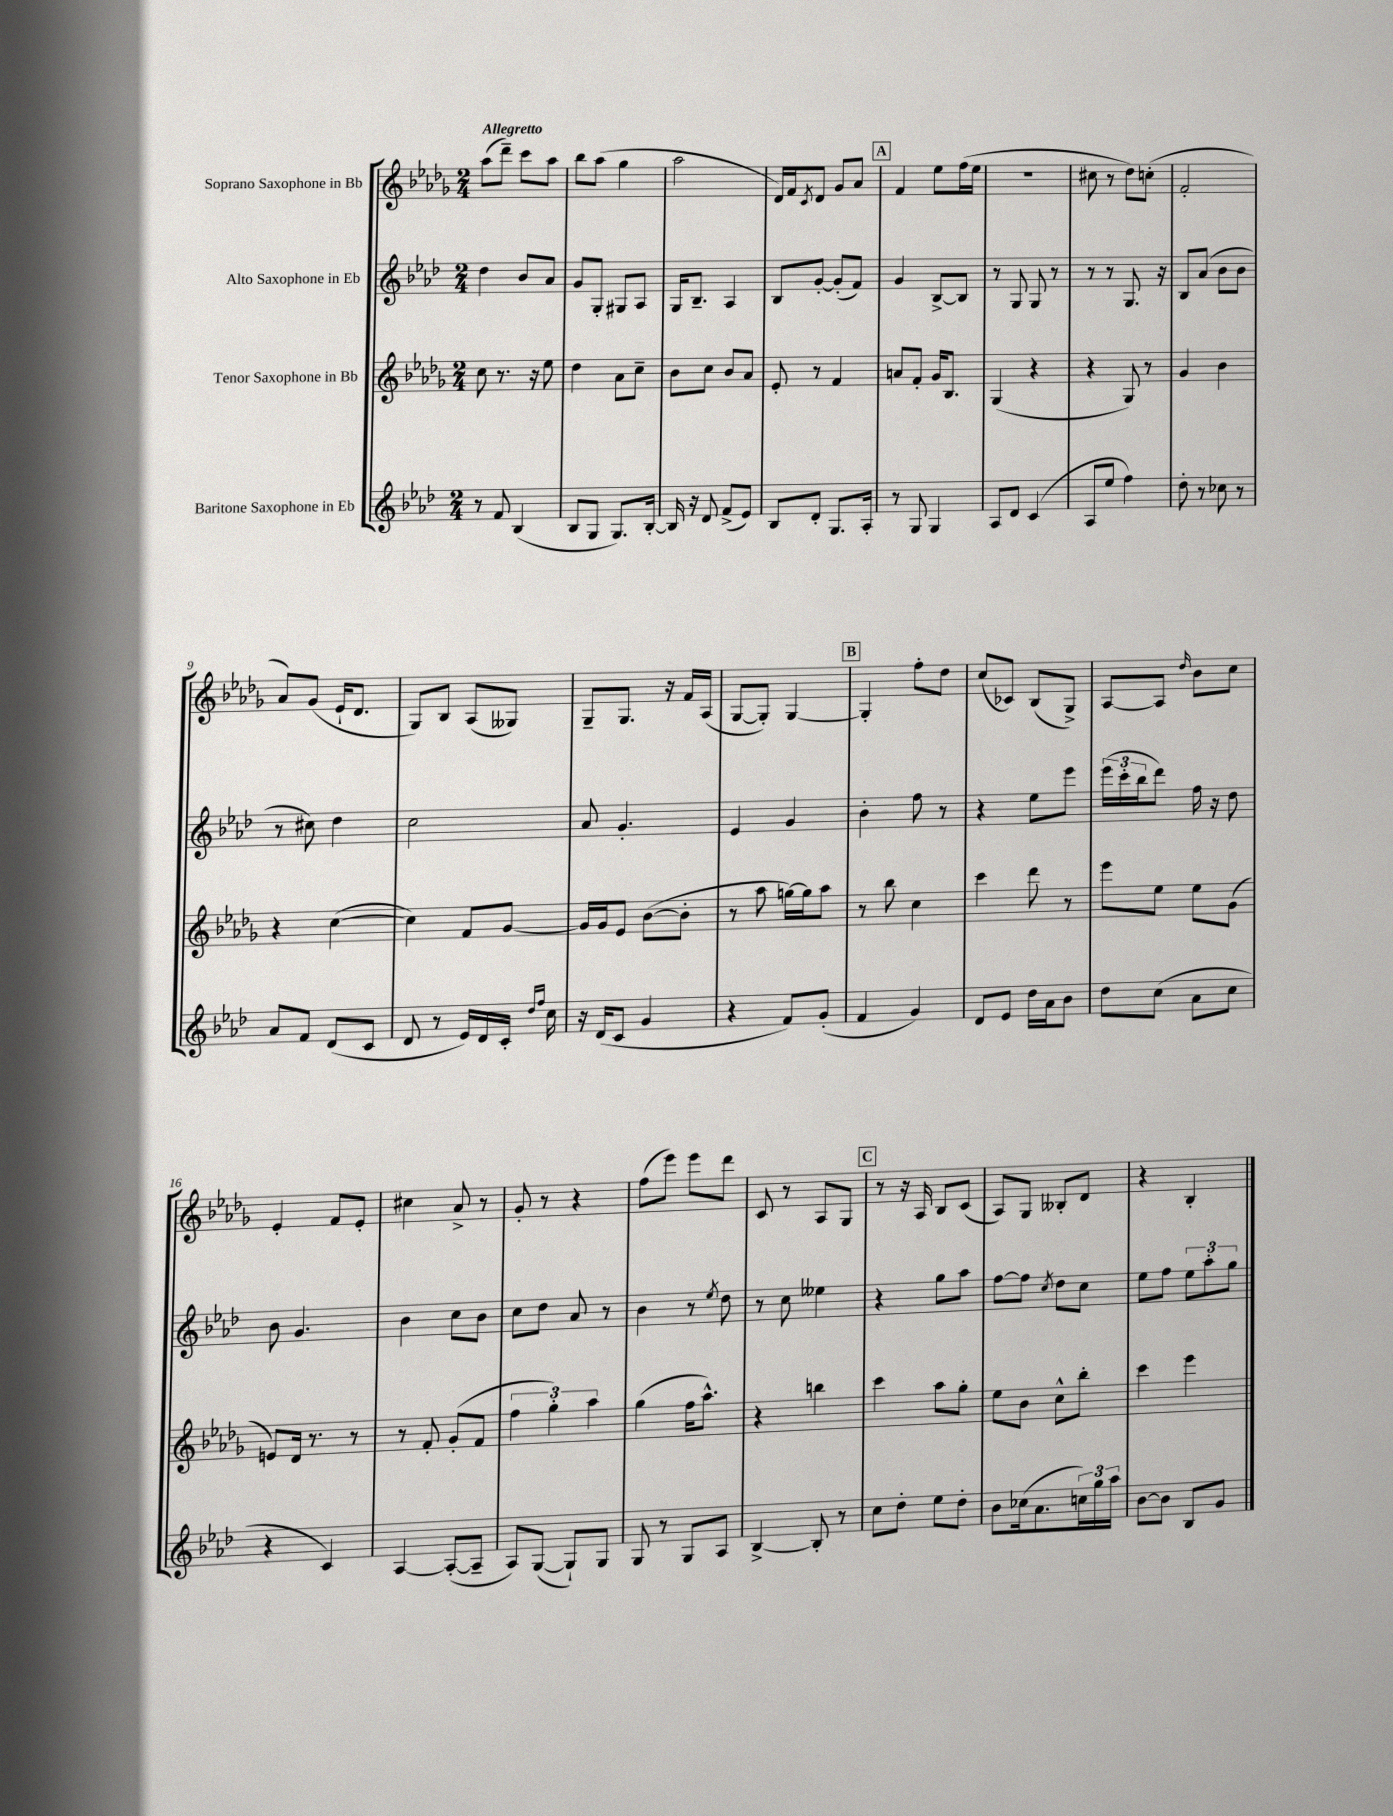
<<
\new StaffGroup <<
\new Staff = "s0" \with { instrumentName = "Soprano Saxophone in Bb" } {
    \clef treble \key des \major \numericTimeSignature \time 2/4 \tempo "Allegretto"
    aes''8( des'''8--) c'''8 aes''8 |
    bes''8 aes''8( ges''4 |
    aes''2 |
    des'16) f'16 \acciaccatura { c'8 } des'8 ges'8 aes'8 |
    \mark \markup { \box "A" } f'4 ees''8 f''16( ees''16 |
    R2 |
    cis''8 r8 des''8) c''8-.( |
    f'2-. |
    aes'8) ges'8( ees'16-! des'8. |
    ges8) bes8 aes8( geses8) |
    ges8-- ges8. r16 f'16 aes16( |
    ges8~ ges8-.) ges4~ |
    \mark \markup { \box "B" } ges4-. f''8-. des''8 |
    c''8( ces'8) bes8( ges8->) |
    aes8~ aes8 \grace { des''16 } bes'8 c''8 |
    ees'4-. f'8 ees'8-. |
    cis''4 aes'8-> r8 |
    ges'8-. r8 r4 |
    f''8( ees'''8) ees'''8 des'''8 |
    c'8 r8 aes8 ges8 |
    \mark \markup { \box "C" } r8 r16 aes16 bes8 c'8( |
    aes8) ges8 beses8-. des'8 |
    r4 bes4-. \bar "|." |
}
\new Staff = "s1" \with { instrumentName = "Alto Saxophone in Eb" } {
    \clef treble \key aes \major \numericTimeSignature \time 2/4
    des''4 bes'8 aes'8 |
    g'8 g8-. gis8 aes8 |
    g16 bes8.-- aes4 |
    bes8 g'8~-. g'8-.( f'8) |
    \mark \markup { \box "A" } g'4 bes8~-> bes8 |
    r8 g8 g8 r8 |
    r8 r8 g8. r16 |
    bes8 aes'8( bes'8 bes'8 |
    r8 cis''8) des''4 |
    c''2 |
    aes'8 g'4.-. |
    ees'4 g'4 |
    \mark \markup { \box "B" } bes'4-. f''8 r8 |
    r4 ees''8 ees'''8 |
    \tuplet 3/2 { ees'''16( c'''16-. bes''16 } des'''8) f''16 r16 des''8 |
    bes'8 g'4. |
    bes'4 c''8 bes'8 |
    c''8 des''8 aes'8 r8 |
    bes'4 r8 \acciaccatura { ees''8 } des''8 |
    r8 c''8 eeses''4 |
    \mark \markup { \box "C" } r4 g''8 aes''8 |
    f''8~ f''8 \acciaccatura { c''8 } des''8 c''8 |
    ees''8 f''8 \tuplet 3/2 { ees''8 aes''8-. g''8 } \bar "|." |
}
\new Staff = "s2" \with { instrumentName = "Tenor Saxophone in Bb" } {
    \clef treble \key des \major \numericTimeSignature \time 2/4
    c''8 r8. r16 ees''8 |
    des''4 aes'8 c''8-- |
    bes'8 c''8 bes'8 aes'8 |
    ees'8-. r8 f'4 |
    \mark \markup { \box "A" } a'8 f'8-. ges'16 bes8. |
    ges4( r4 |
    r4 ges8) r8 |
    ges'4 bes'4 |
    r4 c''4~( |
    c''4) f'8 ges'8~ |
    ges'16 ges'16 ees'8 bes'8~( bes'8-. |
    r8 aes''8 g''16~) g''16 aes''8 |
    \mark \markup { \box "B" } r8 bes''8 c''4 |
    c'''4 des'''8 r8 |
    ees'''8 ees''8 ees''8 ges'8( |
    e'8) des'16 r8. r8 |
    r8 f'8-. ges'8-.( f'8 |
    \tuplet 3/2 { f''4 ges''4-.) aes''4 } |
    ges''4( f''16 aes''8.-^) |
    r4 b''4 |
    \mark \markup { \box "C" } c'''4 aes''8 ges''8-. |
    ees''8 bes'8 c''8-^ bes''8-. |
    c'''4 ees'''4 \bar "|." |
}
\new Staff = "s3" \with { instrumentName = "Baritone Saxophone in Eb" } {
    \clef treble \key aes \major \numericTimeSignature \time 2/4
    r8 f'8 bes4( |
    bes8 g8 g8.) bes16~-. |
    bes16 r16 des'8 f'8->( ees'8) |
    bes8 des'8-. g8. aes16-. |
    \mark \markup { \box "A" } r8 g8 g4 |
    aes8 des'8 c'4( |
    aes8 ees''8 f''4) |
    des''8-. r8 ces''8 r8 |
    aes'8 f'8 des'8( c'8 |
    des'8 r8 ees'16) des'16 c'16-. \grace { des''16 f''16 } c''16 |
    r16 des'16( c'8 g'4 |
    r4 f'8) g'8-.( |
    \mark \markup { \box "B" } f'4 g'4) |
    des'8 ees'8 des''16 aes'16 bes'8 |
    des''8 c''8( aes'8 c''8 |
    r4 c'4) |
    aes4~ aes8~-.( aes8-- |
    aes8) g8~( g8-!) g8 |
    g8 r8 g8 aes8 |
    bes4~-> bes8-. r8 |
    \mark \markup { \box "C" } c''8 des''8-. ees''8 des''8-. |
    bes'8 ces''16( aes'8. \tuplet 3/2 { c''16) g''16 aes''16 } |
    bes'8~ bes'8 bes8 g'8 \bar "|." |
}
>>
>>
